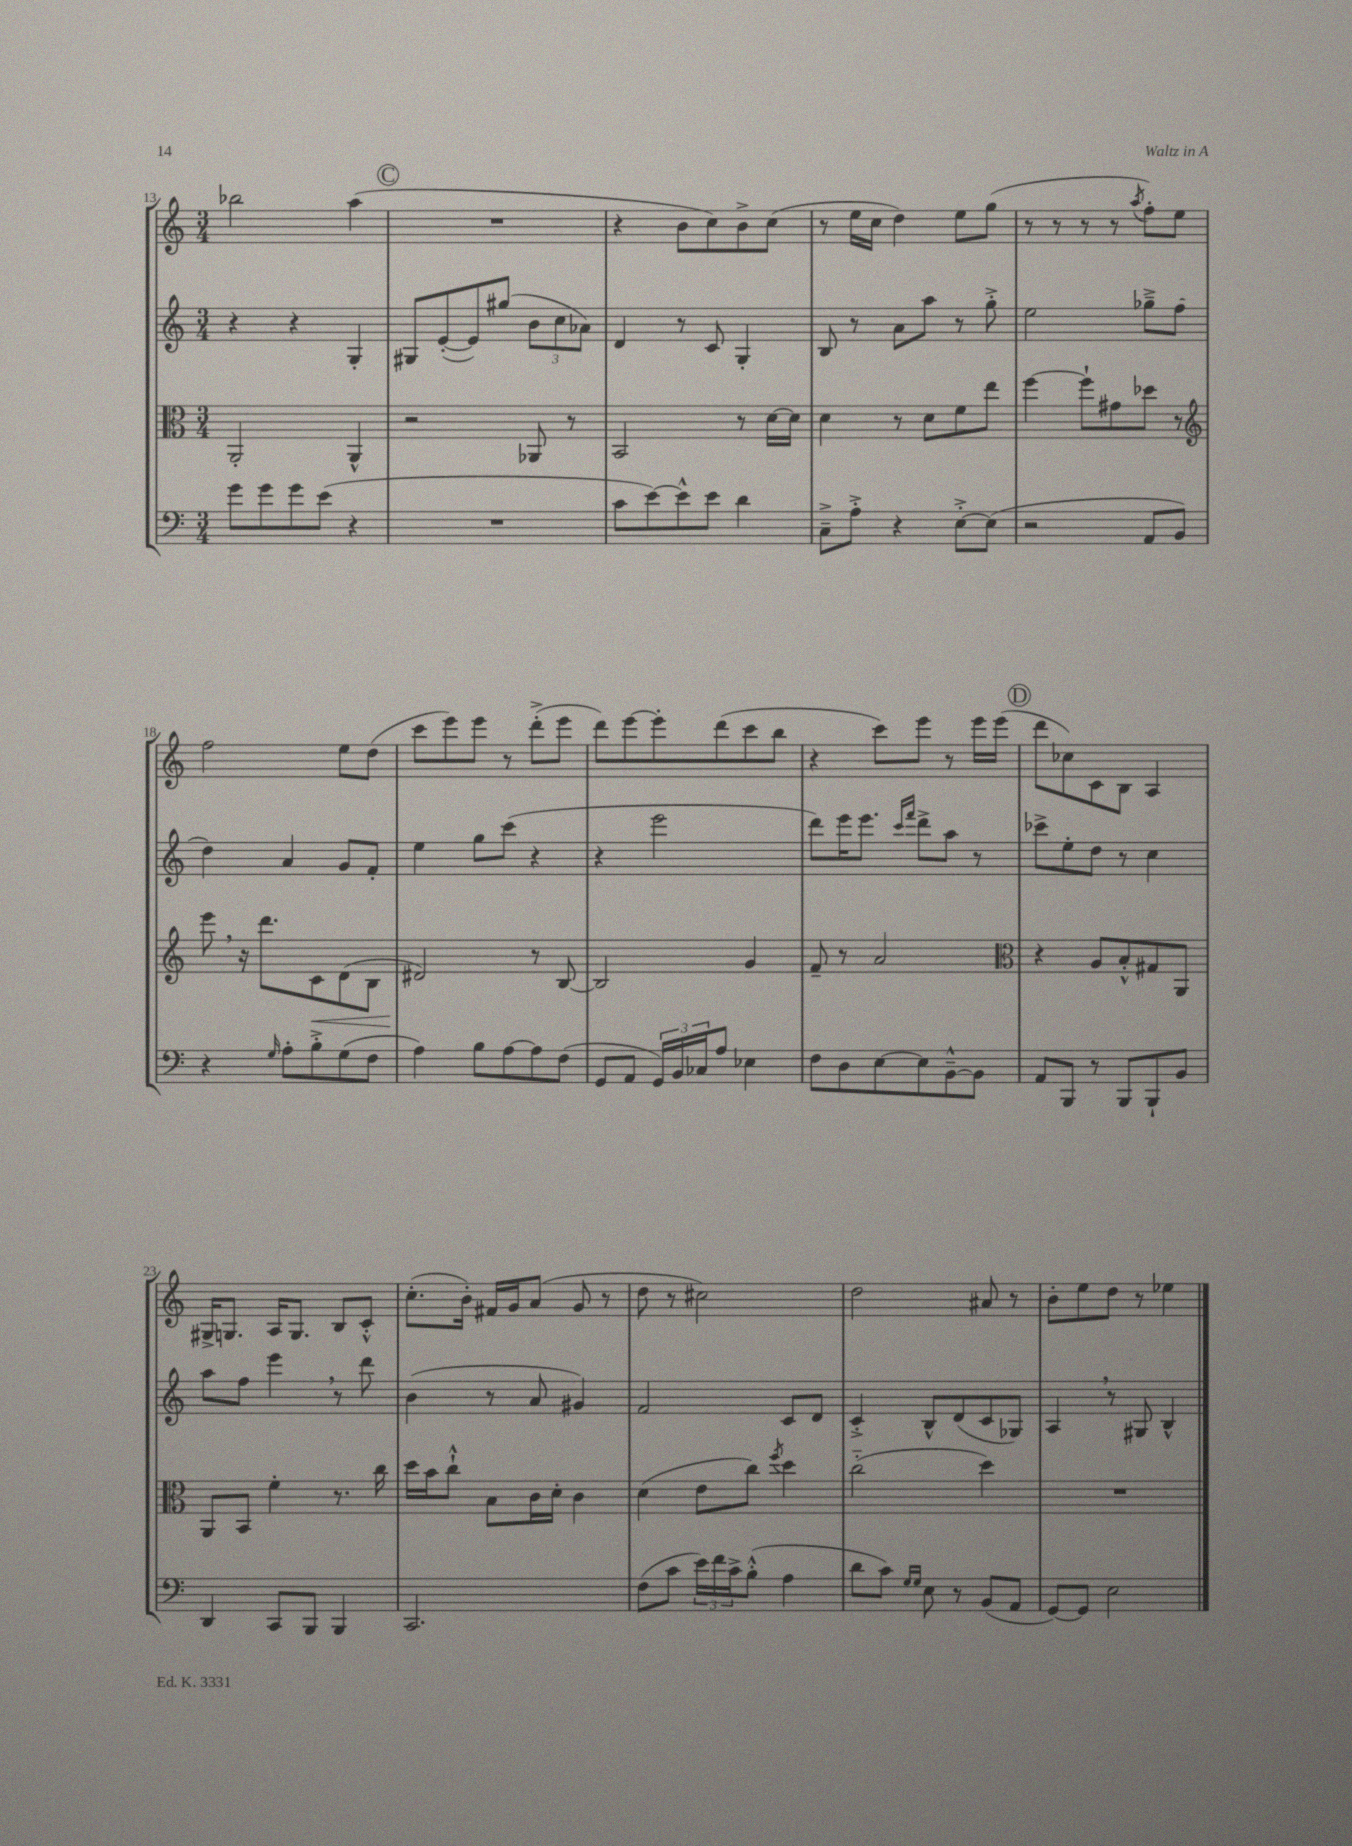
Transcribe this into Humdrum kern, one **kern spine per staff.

**kern	**kern	**kern	**kern
*staff4	*staff3	*staff2	*staff1
*clefF4	*clefC3	*clefG2	*clefG2
*k[]	*k[]	*k[]	*k[]
*M3/4	*M3/4	*M3/4	*M3/4
8g	2AA'	4r	2bb-
8g	.	.	.
8g	.	4r	.
(8e	.	.	.
4r	4AA^^	4G'	(4aa
=	=	=	=
2.r	2r	8G#	2.r
.	.	([8e'	.
.	.	8e])	.
.	.	(8gg#	.
.	8AA-	12b	.
.	.	12cc	.
.	8r	.	.
.	.	12a-)	.
=	=	=	=
8c	2BB	4d	4r
[8e)	.	.	.
8e^^]	.	8r	8b
8e	.	8c	8cc)
4d	8r	4G'	8b^
.	[16d	.	(8cc
.	16d]	.	.
=	=	=	=
8C~^	4d	8B	8r
8A'^	.	8r	16ee
.	.	.	16cc
4r	8r	8a	4dd)
.	8d	8aa	.
[8E'^	8f	8r	8ee
(8E]	8ee	8gg'^	(8gg
=	=	=	=
2r	[4ff	2ee	8r
.	.	.	8r
.	8ff`]	.	8r
.	8g#	.	8r
.	.	.	8qaa
8AA	8dd-	8gg-~^	8ff')
8BB)	8r	(8ff	8ee
=	=	=	=
*	*clefG2	*	*
4r	8eee	4dd)	2ff
.	16r	.	.
.	8.ddd	.	.
16qqG	.	.	.
8A'	.	4a	.
8B'^	8c	.	.
(8G	(8d	8g	8ee
8F	8B	8f'	(8dd
=	=	=	=
4A)	2d#)	4ee	8ccc
.	.	.	8eee)
8B	.	8gg	8eee
[8A	.	(8ccc	8r
8A]	8r	4r	(8ddd'^
(8F	[8B	.	8eee
=	=	=	=
8GG	2B]	4r	8ddd)
8AA	.	.	[8eee
24GG)	.	2eee	8eee']
24BB	.	.	.
24C-	.	.	.
8A	.	.	(8ddd
4E-	4g	.	8ccc
.	.	.	8bb
=	=	=	=
8F	8f~	8ddd)	4r
8D	8r	16eee	.
.	.	8.eee	.
[8E	2a	.	8ccc)
.	.	16qqccc	.
.	.	16qqfff	.
8E]	.	8ddd^	8eee
[8BB~^^	.	8aa	8r
8BB]	.	8r	16eee
.	.	.	(16eee
=	=	=	=
*	*clefC3	*	*
8AA	4r	8ccc-^	8ddd
8BBB	.	8ee'	8cc-)
8r	8A	8dd	8c
8BBB	8B'^^	8r	8B
8BBB`	8G#	4cc	4A
8BB	8AA	.	.
=	=	=	=
4DD	8AA	8aa	16G#^
.	.	.	8.G
.	8BB	8ff	.
8CC	4f'	4eee	16A
.	.	.	8.G
8BBB	.	.	.
4BBB	8.r	8r	8B
.	.	8ddd	8c'^^
.	16cc	.	.
=	=	=	=
2.CC	16dd	(4b	(8.cc'
.	16b	.	.
.	8cc`^^	.	.
.	.	.	16b')
.	8B	8r	16f#
.	.	.	16g
.	16c	8a	(8a
.	16d'	.	.
.	4c	4g#)	8g
.	.	.	8r
=	=	=	=
(8F	(4d	2f	8dd
8c	.	.	8r
24e)	8e	.	2cc#)
24f	.	.	.
24c^	.	.	.
(8B'^^	8cc)	.	.
.	8qff	.	.
4A	4dd	8c	.
.	.	8d	.
=	=	=	=
8d	(2cc'~	4c'^	2dd
8c)	.	.	.
16qqG	.	.	.
16qqG	.	.	.
8E	.	8B^^	.
8r	.	(8d	.
(8BB	4dd)	8c	8a#
8AA	.	8G-)	8r
=	=	=	=
[8GG)	2.r	4A	8b'
8GG]	.	.	8ee
2E	.	8r	8dd
.	.	8G#	8r
.	.	4B^^	4ee-
==	==	==	==
*-	*-	*-	*-
